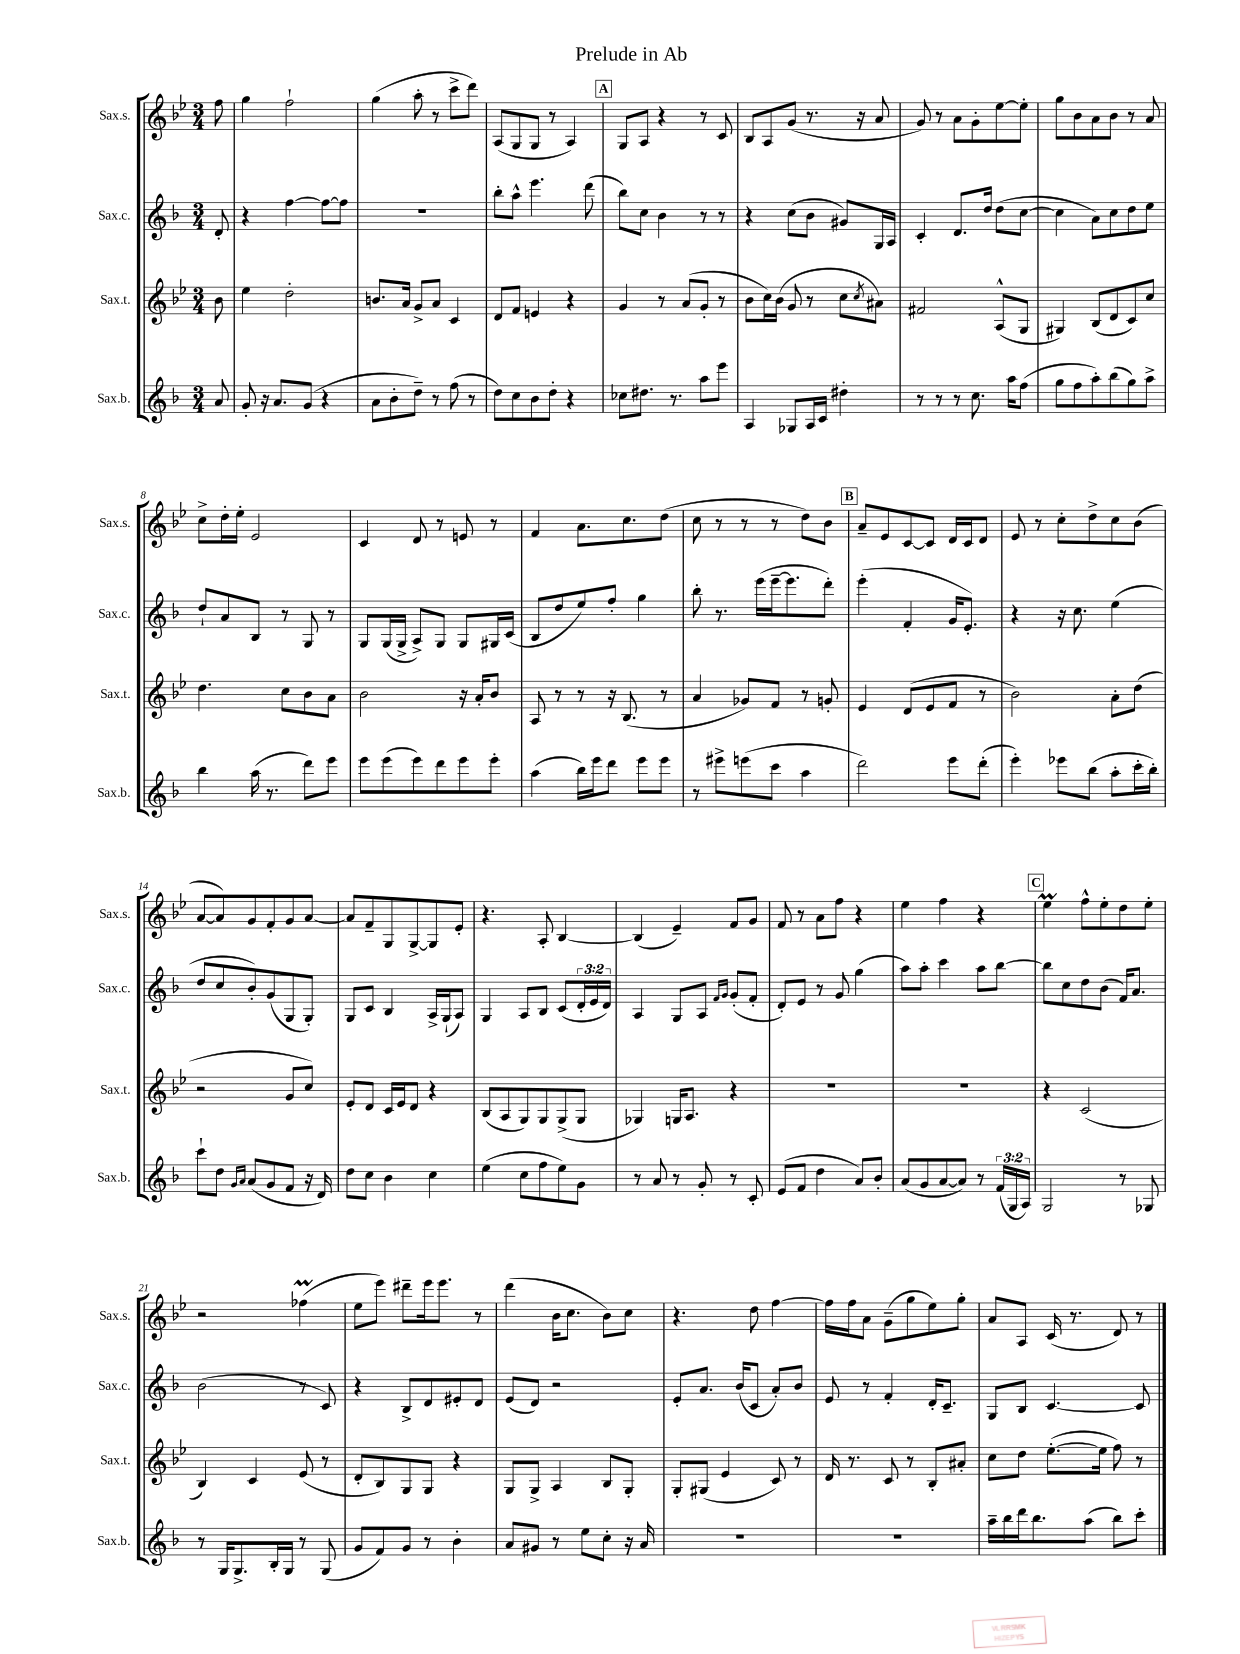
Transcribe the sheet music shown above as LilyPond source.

\header { title = "Prelude in Ab" }
<<
\new StaffGroup <<
\new Staff = "s0" \with { instrumentName = "Sax.s." shortInstrumentName = "Sax.s." } {
    \clef treble \key bes \major \numericTimeSignature \time 3/4 \partial 8
    f''8 |
    g''4 f''2-! |
    g''4( a''8-. r8 c'''8-> d'''8) |
    a8( g8 g8 r8 a4) |
    \mark \markup { \box "A" } g8 a8 r4 r8 c'8 |
    bes8 a8 g'8( r8. r16 a'8 |
    g'8) r8 a'8 g'8-. ees''8~ ees''8-. |
    g''8 bes'8 a'8 bes'8 r8 a'8 |
    c''8-> d''16-. ees''16-. ees'2 |
    c'4 d'8 r8 e'8 r8 |
    f'4 a'8. c''8. d''8( |
    c''8 r8 r8 r8 d''8) bes'8 |
    \mark \markup { \box "B" } a'8-- ees'8 c'8~ c'8 d'16 c'16 d'8 |
    ees'8 r8 c''8-. d''8-> c''8 bes'8( |
    a'8~ a'8) g'8 f'8-. g'8 a'8~ |
    a'8 f'8-- g8 g8~-> g8 ees'8-. |
    r4. a8-. bes4~ |
    bes4( ees'4--) f'8 g'8 |
    f'8 r8 a'8 f''8 r4 |
    ees''4 f''4 r4 |
    \mark \markup { \box "C" } ees''4\prall f''8-^ ees''8-. d''8 ees''8-. |
    r2 fes''4\prall( |
    ees''8 ees'''8) dis'''8-- ees'''16 ees'''8. r8 |
    d'''4( bes'16 c''8. bes'8) c''8 |
    r4. d''8 f''4~ |
    f''16 f''16 a'8 g'8--( g''8 ees''8) g''8-. |
    a'8 a8 c'16( r8. d'8) r8 \bar "|." |
}
\new Staff = "s1" \with { instrumentName = "Sax.c." shortInstrumentName = "Sax.c." } {
    \clef treble \key f \major \numericTimeSignature \time 3/4 \override Staff.TupletNumber.text = #tuplet-number::calc-fraction-text \partial 8
    d'8-. |
    r4 f''4~ f''8~ f''8 |
    R2. |
    bes''8-. a''8-^ e'''4. d'''8( |
    \mark \markup { \box "A" } bes''8) c''8 bes'4 r8 r8 |
    r4 c''8( bes'8 gis'8) g16 a16 |
    c'4-. d'8. d''16 d''8( c''8~ |
    c''4 a'8) c''8 d''8 e''8 |
    d''8-! a'8 bes8 r8 g8 r8 |
    g8 g16( g16-> a8->) g8 g8 gis16 c'16( |
    bes8 d''8 e''8) f''8-. g''4 |
    bes''8-. r8. e'''16( e'''16~-- e'''8. d'''8-.) |
    \mark \markup { \box "B" } e'''4-.( f'4-. g'16 e'8.-.) |
    r4 r16 c''8. e''4( |
    d''8 c''8 bes'8-.) g'8( g8 g8-.) |
    g8 c'8 bes4 a16-> g16-!( a8) |
    g4 a8 bes8 c'8( \tuplet 3/2 { d'16-. e'16 d'16) } |
    a4 g8 a8 \grace { f'16 g'16 } g'8-.( f'8-. |
    d'8-.) e'8 r8 g'8 g''4( |
    a''8) a''8-. c'''4 a''8 bes''8~ |
    \mark \markup { \box "C" } bes''8 c''8 d''8 bes'8( f'16) a'8. |
    bes'2( r8 c'8) |
    r4 bes8-> d'8 eis'8-. d'8 |
    e'8( d'8) r2 |
    e'8-. a'8. bes'16( c'8 a'8-.) bes'8 |
    e'8 r8 f'4-. d'16-. c'8.-- |
    g8 bes8 c'4.~ c'8 \bar "|." |
}
\new Staff = "s2" \with { instrumentName = "Sax.t." shortInstrumentName = "Sax.t." } {
    \clef treble \key bes \major \numericTimeSignature \time 3/4 \partial 8
    bes'8 |
    ees''4 d''2-. |
    b'8. a'16 g'8-> a'8 c'4 |
    d'8 f'8 e'4 r4 |
    \mark \markup { \box "A" } g'4 r8 a'8( g'8-. r8 |
    bes'8 c''16) bes'16( g'8 r8 c''8 \acciaccatura { c''8 } ais'8) |
    fis'2 a8-^( g8 |
    gis4) bes8( d'8 c'8) c''8 |
    d''4. c''8 bes'8 a'8 |
    bes'2 r16 a'16-. bes'8 |
    a8 r8 r8 r16 bes8.( r8 |
    a'4 ges'8) f'8 r8 g'8-. |
    \mark \markup { \box "B" } ees'4 d'8( ees'8 f'8 r8 |
    bes'2) a'8-. d''8( |
    r2 g'8 c''8) |
    ees'8-. d'8 c'16 ees'16 d'8 r4 |
    bes8( a8 g8) g8 g8->( g8 |
    ges4) g16 a8. r4 |
    R2. |
    r2. |
    \mark \markup { \box "C" } r4 c'2( |
    bes4) c'4 ees'8( r8 |
    d'8-. bes8) g8 g8 r4 |
    g8 g8-> a4 bes8 g8-. |
    g8-. gis8( ees'4 c'8) r8 |
    d'16 r8. c'8 r8 bes8-. ais'8-. |
    c''8 d''8 ees''8.~-.( ees''16 f''8) r8 \bar "|." |
}
\new Staff = "s3" \with { instrumentName = "Sax.b." shortInstrumentName = "Sax.b." } {
    \clef treble \key f \major \numericTimeSignature \time 3/4 \override Staff.TupletNumber.text = #tuplet-number::calc-fraction-text \partial 8
    a'8 |
    g'8-. r16 a'8. g'8( r4 |
    a'8 bes'8-. d''8--) r8 f''8( r8 |
    d''8) c''8 bes'8 d''8-. r4 |
    \mark \markup { \box "A" } ces''8 dis''8. r8. a''8 e'''8 |
    a4 ges8 a16 c'16 dis''4-. |
    r8 r8 r8 c''8. a''16 f''8( |
    g''8 f''8 a''8-.) bes''8( g''8) a''8-> |
    bes''4 a''16( r8. d'''8) e'''8 |
    e'''8 e'''8( e'''8) d'''8 e'''8 e'''8-. |
    a''4( bes''16) e'''16 d'''8 e'''8 e'''8 |
    r8 eis'''8-> e'''8( c'''8 a''4 |
    \mark \markup { \box "B" } d'''2) e'''8 d'''8-.( |
    e'''4-.) ees'''8 bes''8( a''8-. c'''16-. bes''16-.) |
    c'''8-! d''8 \grace { g'16 a'16 } a'8( g'8 f'8 r16 d'16) |
    d''8 c''8 bes'4 c''4 |
    e''4( c''8 f''8 e''8) g'8 |
    r8 a'8 r8 g'8-. r8 c'8-. |
    e'8( f'8 d''4 a'8) bes'8-. |
    a'8( g'8 a'8~ a'8) r8 \tuplet 3/2 { f'16( g16 a16) } |
    \mark \markup { \box "C" } g2 r8 ges8 |
    r8 g16 g8.-> bes16-. g16 r8 g8( |
    g'8 f'8) g'8 r8 bes'4-. |
    a'8 gis'8 r8 e''8 c''8-. r16 a'16 |
    R2. |
    R2. |
    a''16-- bes''16 d'''16 bes''8. a''8( bes''8) c'''8-. \bar "|." |
}
>>
>>
